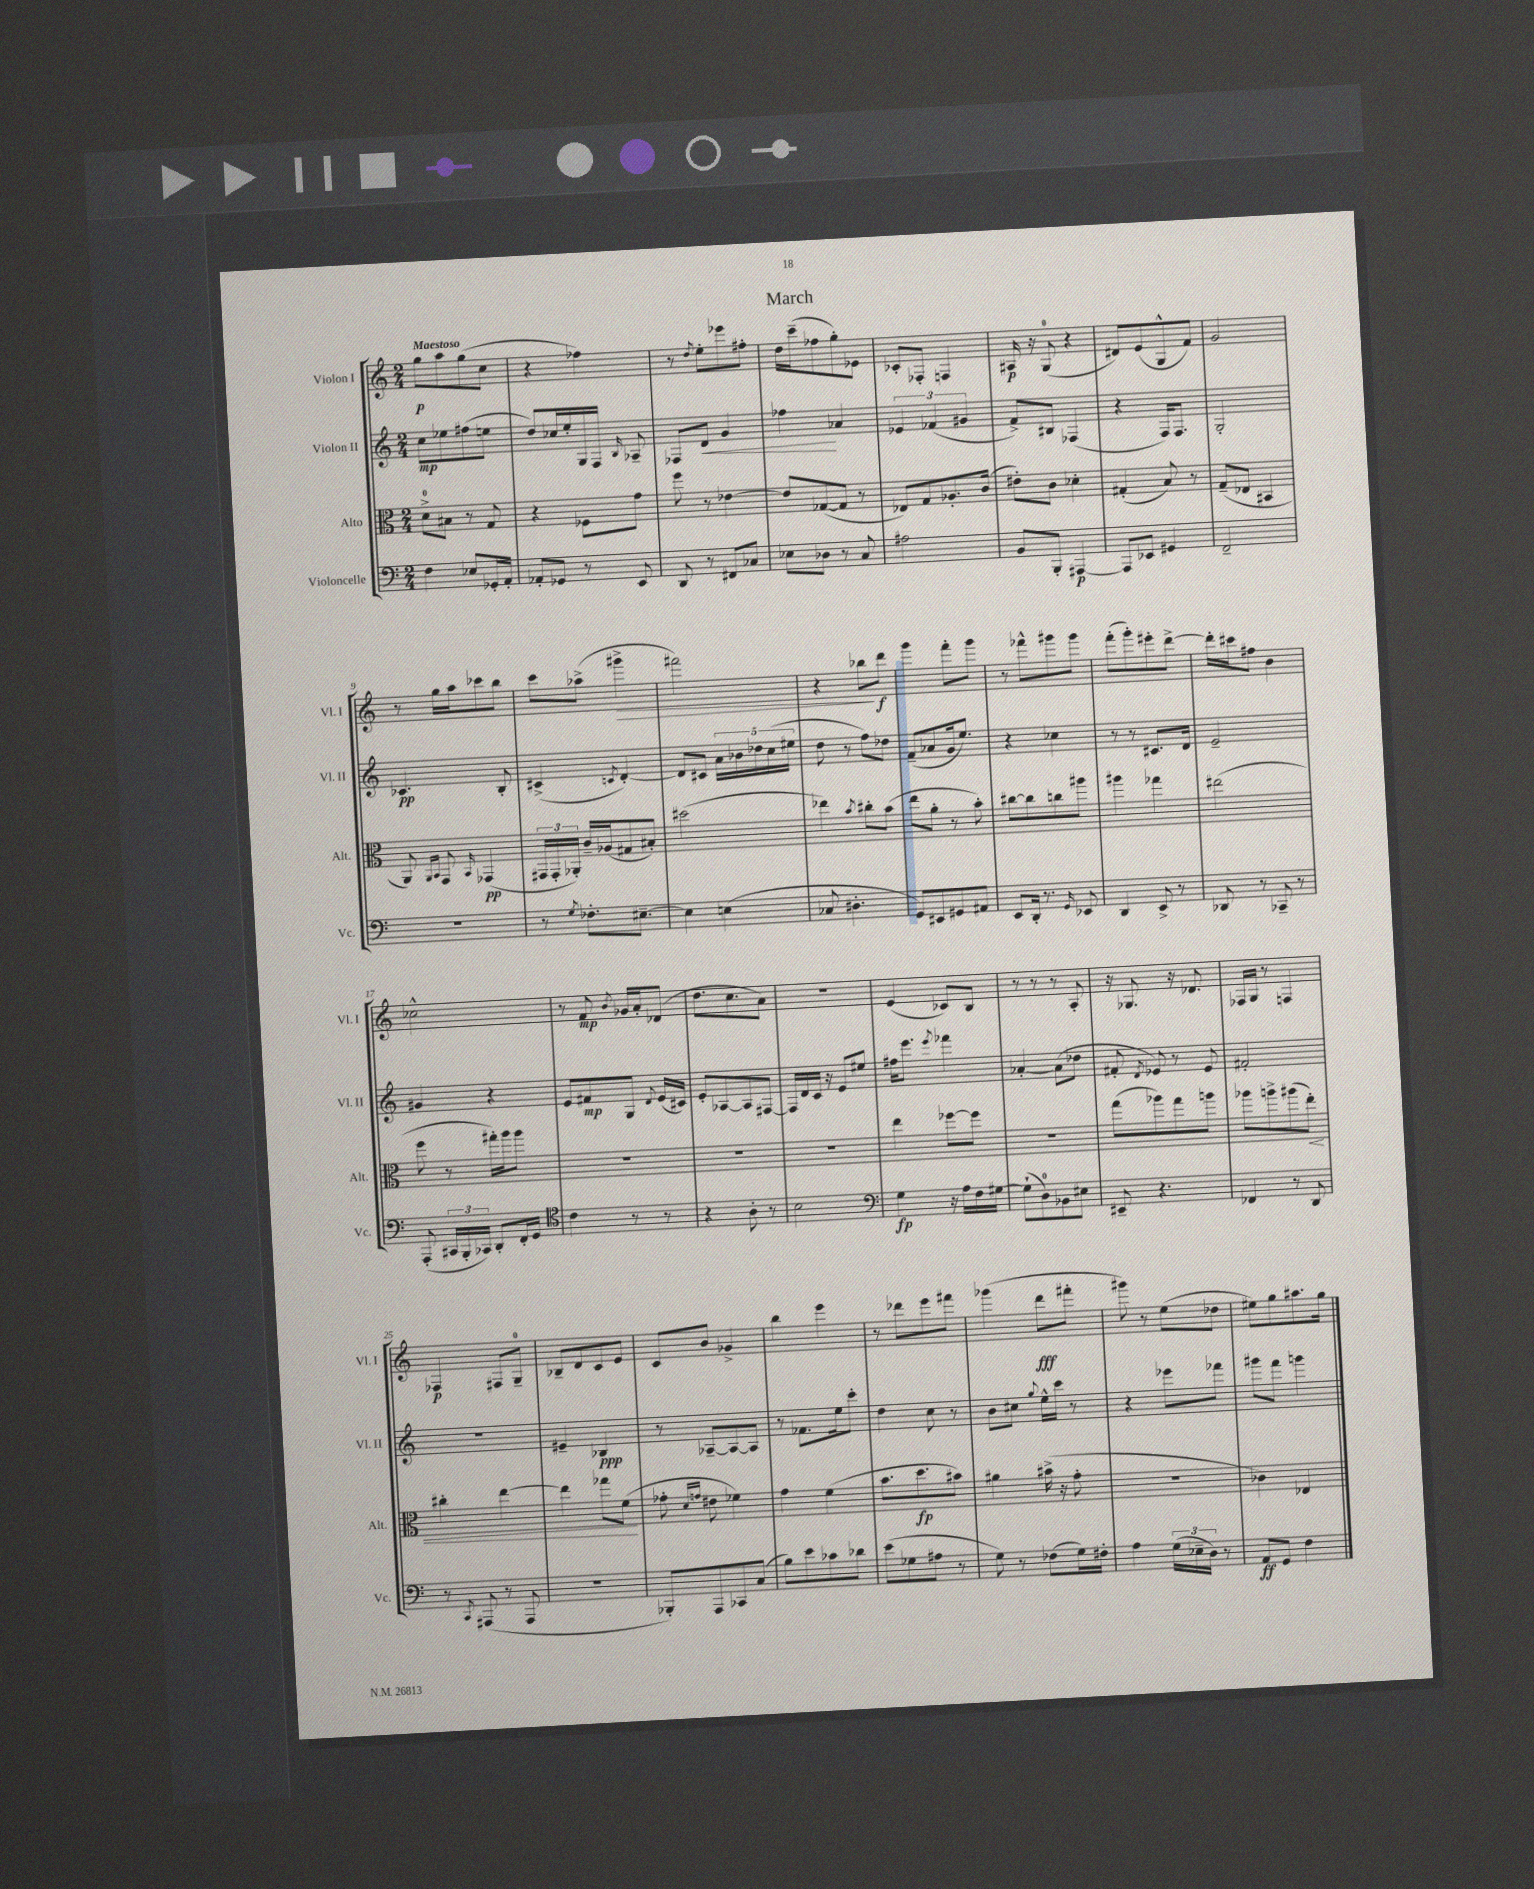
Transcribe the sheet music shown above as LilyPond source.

\header { title = "March" }
<<
\new StaffGroup <<
\new Staff = "s0" \with { instrumentName = "Violon I" shortInstrumentName = "Vl. I" } {
    \clef treble \key c \major \numericTimeSignature \time 2/4 \tempo "Maestoso"
    \autoBeamOff g''8[\p a''8 g''8( c''8] |
    r4 fes''4) |
    r8 \acciaccatura { d''8 } e''8[-. ees'''8 fis''8]-. |
    d''16[ c'''16--( fes''8 g''8-.) ees'8] |
    ces'8[-. fes8]-. f4 |
    ais16\p r16 g8-0( r4 |
    dis'8[) e'8( g8-^ f'8]) |
    g'2 |
    r8 g''16[ a''16 ces'''8 b''8] |
    c'''8[ aes''8]->( gis'''4->\> |
    fis'''2) |
    r4 bes''8[\! d'''8]\f |
    g'''4 f'''8[-. g'''8] |
    r8 fes'''8[-^ gis'''8 gis'''8] |
    f'''8[-.( g'''8-.) eis'''8-. d'''8]~-> |
    d'''16[-. cis'''16 fis''8] b'4 |
    ces''2-^ |
    r8 f'8\mp \acciaccatura { b'8 } ges'16[ a'16-. des'8]( |
    d''8.[ c''8. a'8]) |
    R2 |
    e'4( ces'8[) b8] |
    r8 r8 r8 a8-. |
    r16 ges8. r16 des'8. |
    fes16[ g16] r8 f4 |
    fes4\p fis8[ g8]-0-- |
    bes8[-- d'8 c'8 e'8] |
    c'8[ b'8] ges'4-> |
    b''4 e'''4 |
    r8 des'''8[ e'''8 fis'''8] |
    ges'''4( d'''8[\fff fis'''8]-. |
    gis'''8) r8 e''8[( des''8] |
    eis''8[) g''8 ais''8. g''16] \bar "|." |
}
\new Staff = "s1" \with { instrumentName = "Violon II" shortInstrumentName = "Vl. II" } {
    \clef treble \key c \major \numericTimeSignature \time 2/4
    \autoBeamOff c''8[\mp ees''8 fis''8( e''8] |
    d''8[) ces''16 e''16-. g16 f16] \grace { b16 } aes8-- |
    fes8[ d'8]\< g'4 |
    fes''4\! aes'4 |
    \tuplet 3/2 { ees'4 fes'4( gis'4 } |
    f'8[->) bis8] fes4( |
    r4 f16[) f8.] |
    g2-. |
    ces'4.\pp b8-. |
    cis'4->( \acciaccatura { c'8 } d'4~-.) |
    d'8[ cis'8] \tuplet 5/4 { a'16[ bes'16 des''16 c''16( eis''16] } |
    d''8 r8 f''8[) des''8] |
    f'8[--( aes'8 g'16 e''8.]) |
    r4 ces''4 |
    r8 r8 cis'8.[ d'16] |
    e'2-- |
    gis'4 r4 |
    e'8[ fis'8\mp g8] \appoggiatura { d'8 } e'16[( cis'16]) |
    e'8[-. aes8~ aes8 fis8]~ |
    fis16[ d'16 c'16] r16 e'8[ eis''8] |
    fis''16[ e'''8.] \acciaccatura { e'''8 } fes'''4 |
    aes'4~-. aes'8[( des''8] |
    fis'8-. \acciaccatura { d'8 } ees'8) r8 ees'8 |
    fis'2-. |
    r2 |
    eis'4-- bes4\ppp |
    r8 aes8[~-- aes8~ aes8] |
    r8 fes'8.[ e''16 c'''8]-. |
    d''4 c''8 r8 |
    b'8[ cis''8] \appoggiatura { g''8 } e''16[-^ c'''16] r8 |
    r4 ees'''8[ fes'''8] |
    gis'''8[ f'''8] g'''4 \bar "|." |
}
\new Staff = "s2" \with { instrumentName = "Alto" shortInstrumentName = "Alt." } {
    \clef alto \key c \major \numericTimeSignature \time 2/4
    \autoBeamOff d'8[-0-> bis8] r8 g8 |
    r4 fes8[ g'8] |
    f''8 r8 ees'4~ |
    ees'8[ ges8~( ges8] r8 |
    ees8[) g8 aes8.-. c'16]( |
    eis'8[-.) c'8] des'4-. |
    gis4-.( b8) r8 |
    g8[--( ees8] bis,4 |
    a,8) \grace { a,16[ b,16] } g,8 \grace { b,16 } ges,4\pp( |
    \tuplet 3/2 { gis,16[ gis,16-. aes,16]-.) } c'16[-- aes16( gis8 bis8]-.) |
    dis''2( |
    ees''4) \acciaccatura { b'8 } cis''8[-. b'8]( |
    e''8[ a'8]-. r8 b'8-.) |
    cis''8[~ cis''8 c''8 ais''8] |
    ais''4 ges''4 |
    eis''2( |
    f''8 r8 gis''16[-.) a''16 a''8] |
    R2 |
    R2 |
    R2 |
    e''4 fes''8[~ fes''8] |
    R2 |
    g''8[( aes''8) g''8 a''8] |
    aes''8[ a''8-> ais''8( e''8]-.\<) |
    cis''4-. e''4~ |
    e''4 ges''8[ f'8]\!( |
    ges'8-. \grace { d'16[ g'16] } eis'8 fes'4) |
    g'4 f'4( |
    b'8.[ d''8.\fp bis'8]) |
    ais'4 bis'16->( r16 g'8-. |
    r2 |
    ces'4) ees4 \bar "|." |
}
\new Staff = "s3" \with { instrumentName = "Violoncelle" shortInstrumentName = "Vc." } {
    \clef bass \key c \major \numericTimeSignature \time 2/4
    \autoBeamOff f4 ees8[ ges,16-. a,16]-. |
    aes,8[-. ges,8] r8 e,8 |
    d,8 r8 fis,8[ ces8] |
    ees8[ des8] r8 c8 |
    ais2 |
    b,8[ b,,8]-. ais,,4~\p |
    ais,,8[ ees,8] gis,4 |
    f,2-- |
    r2 |
    r8 \acciaccatura { g8 } fes8.[-. eis8.]~-- |
    eis4 e4( |
    ces8 dis4.-. |
    g,8[) eis,8 gis,8 ais,8] |
    e,8[ d,16]-. r8. \grace { g,16 } ees,8 |
    d,4 e,8-> r8 |
    des,8 r8 ces,8-- r8 |
    a,,8-.( \tuplet 3/2 { cis,16[ b,,16-. ces,16]) } d,8[-. f,16-. g,16] |
    \clef tenor c'4 r8 r8 |
    r4 a8-. r8 |
    b2 |
    \clef bass g4\fp r16 a16[ f16 gis16]~ |
    gis8[-!( d8-0) bes,8 eis8] |
    eis,8-- r4. |
    fes,4 r8 d,8 |
    r8 \acciaccatura { c,8 } ais,,8( r8 ais,,8 |
    r2 |
    bes,,8[-.) a,,8 ces,8 c8]( |
    b8[) e'8 ces'8 des'8] |
    e'8[( ges8 ais8] r8 |
    g8) r8 fes8[( g16) fis16]-. |
    a4 \tuplet 3/2 { g16[( ees16-- d16]) } r8 |
    a,8[\ff g,8] f4 \bar "|." |
}
>>
>>
